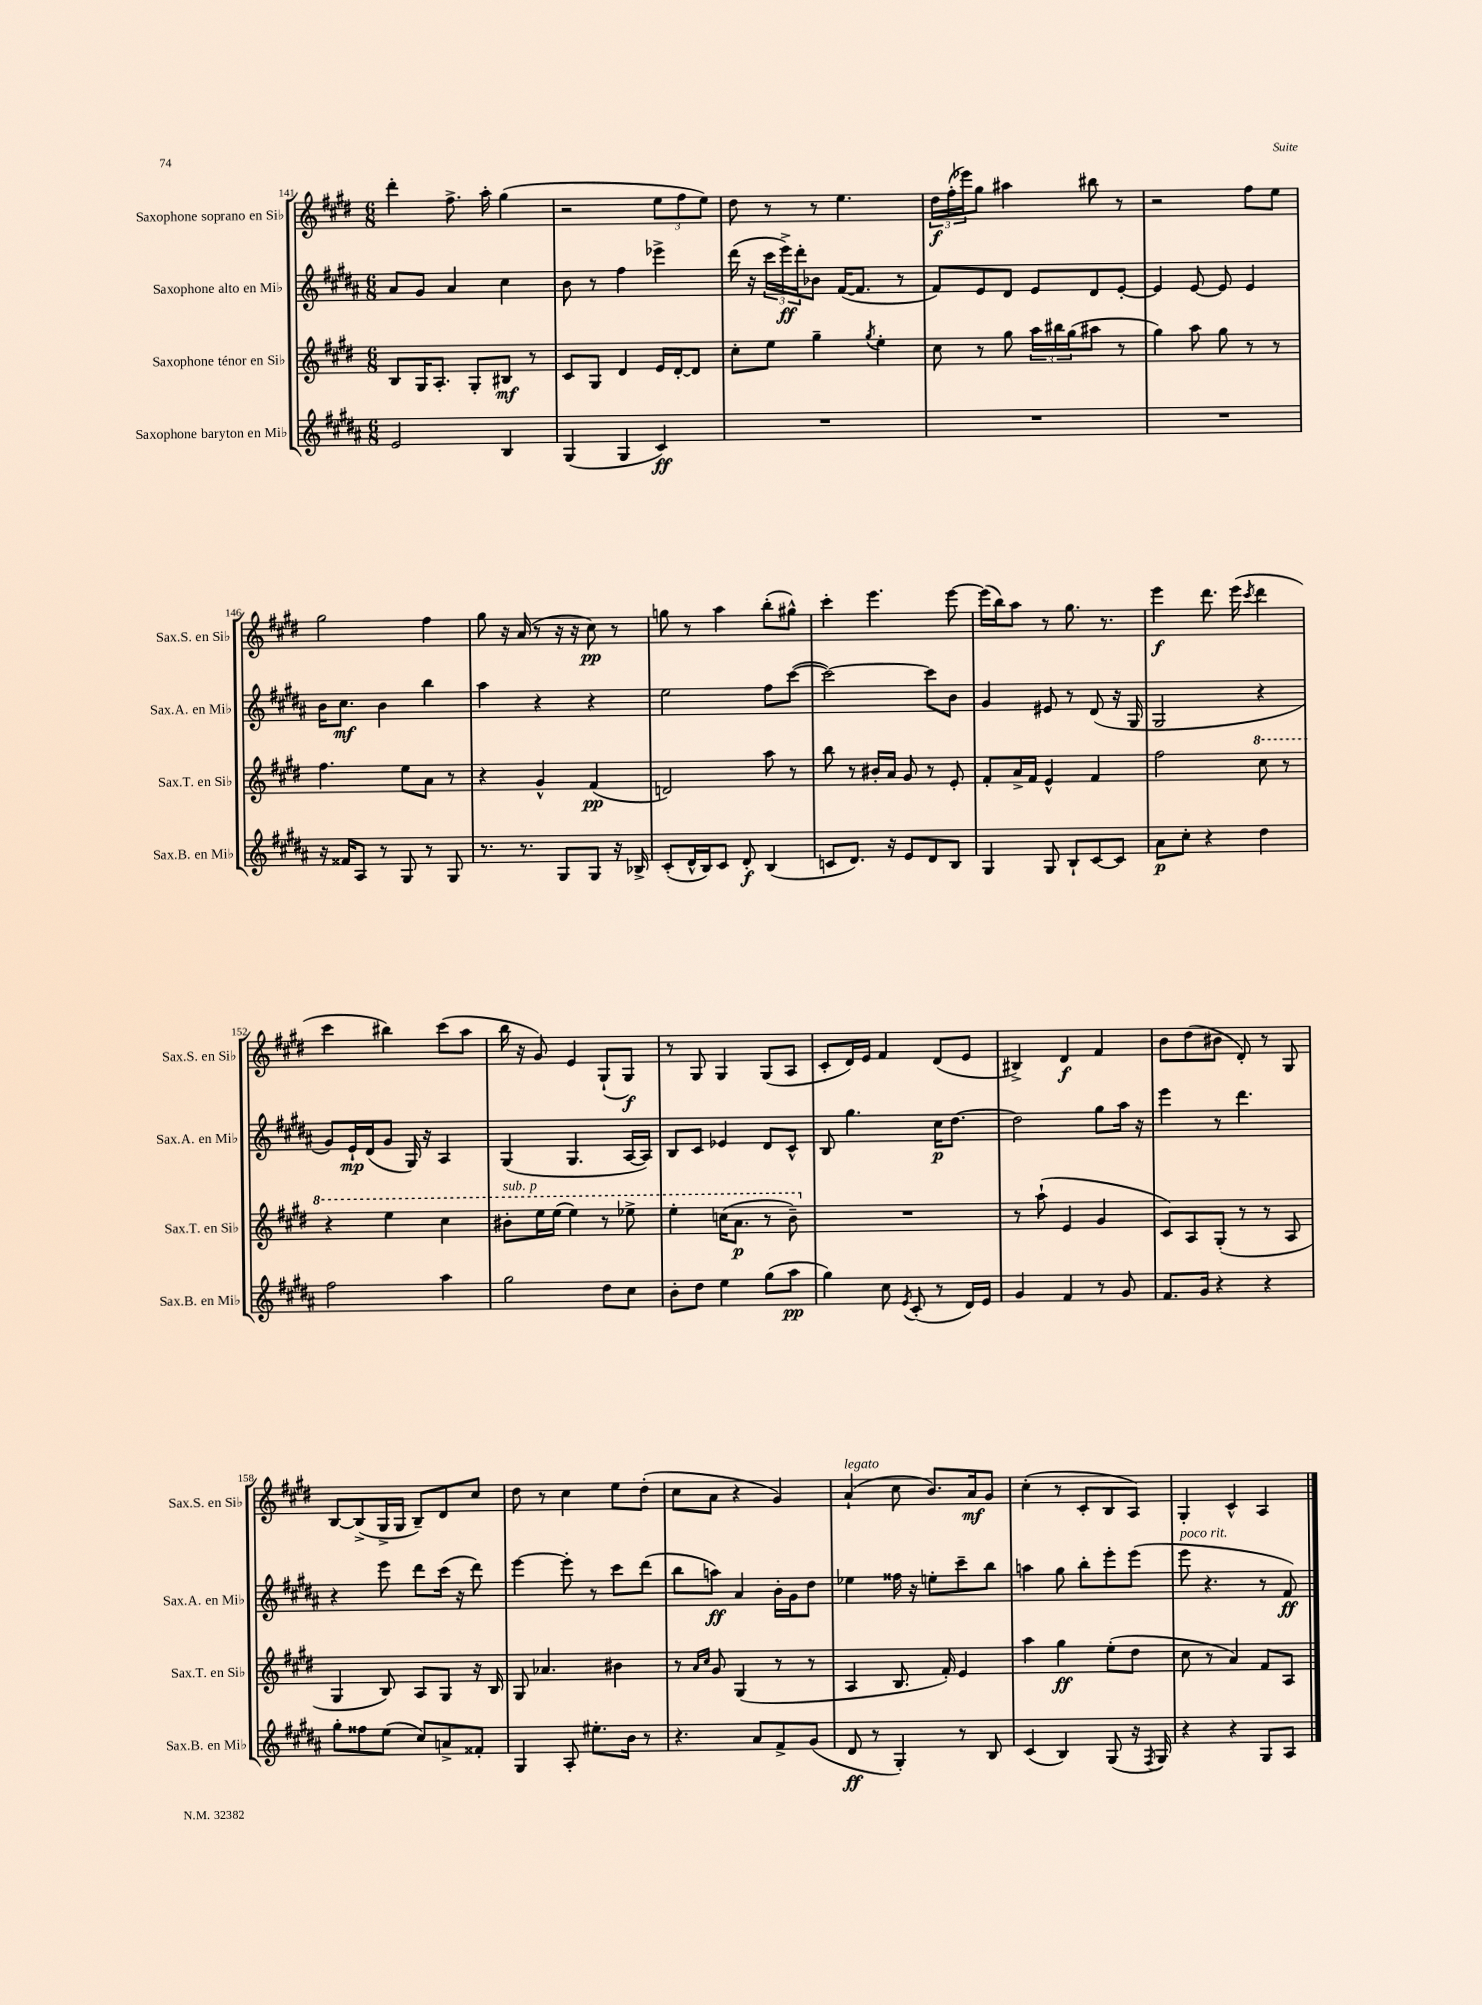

**kern	**kern	**kern	**kern
*staff4	*staff3	*staff2	*staff1
*clefG2	*clefG2	*clefG2	*clefG2
*k[f#c#g#d#a#]	*k[f#c#g#d#]	*k[f#c#g#d#a#]	*k[f#c#g#d#]
*M6/8	*M6/8	*M6/8	*M6/8
2e/	8B/L	8a#/L	4ddd#'\
.	16G#/K	8g#/J	.
.	8.A'/J	.	.
.	.	4a#/	8.ff#^\
.	8G#'/L	.	.
.	.	.	16aa'\
4B/	8B#/J	4cc#\	(4gg#\
.	8r	.	.
=	=	=	=
(4G#/	8c#/L	8b\	2r
.	8G#/J	8r	.
4G#/	4d#/	4ff#\	.
4c#/)	16e/LL	4eee-^\	12ee\L
.	[16d#'/J	.	.
.	.	.	12ff#\
.	8d#/]J	.	.
.	.	.	12ee\J)
=	=	=	=
2.r	8cc#'\L	(16ddd#\	8dd#\
.	.	16r	.
.	8ee\J	24ccc#\LL	8r
.	.	24eee^\)	.
.	.	24ddd#'\J	.
.	4gg#~\	8b-\J	8r
.	.	([16f#/LK	4.ee\
.	.	8.f#/]J	.
.	8qgg#/	.	.
.	4ee'\	.	.
.	.	8r	.
=	=	=	=
2.r	8cc#\	8f#/L)	24dd#\LL
.	.	.	(24ff#'\
.	.	.	24eee-\J)
.	8r	8e/	8gg#\J
.	8gg#\	8d#/J	4aa#\
.	24aa\LL	8e/L	.
.	24bb#\	.	.
.	(24gg#\J	.	.
.	8aa#\J	8d#/	8bb#\
.	8r	[8e'/J	8r
=	=	=	=
2.r	4gg#\)	4e/]	2r
.	8aa\	[8e/	.
.	8gg#\	8e/]	.
.	8r	4e/	8ff#\L
.	8r	.	8ee\J
=	=	=	=
16r	4.ff#\	16b\LK	2gg#\
16f##/LK	.	8.cc#\J	.
8A#/J	.	.	.
8r	.	4b\	.
8G#/	8ee\L	.	.
8r	8a\J	4bb\	4ff#\
8G#/	8r	.	.
=	=	=	=
8.r	4r	4aa#\	8gg#\
.	.	.	16r
8.r	.	.	(16a/
.	4g#^^/	4r	8r
8G#/L	.	.	16r
.	.	.	16r
8G#/J	(4f#/	4r	8cc#\)
16r	.	.	8r
16B-^/	.	.	.
=	=	=	=
(8c#'/L	2d/)	2ee\	8gg\
16d#^^/L	.	.	8r
16B/J)	.	.	.
8c#/J	.	.	4aa\
8d#'/	.	.	.
(4B/	8aa\	8ff#\L	(8bb'\L
.	8r	([8ccc#\J	8gg#^^\J)
=	=	=	=
8c/L	8bb\	2ccc#\_)	4ccc#'\
8.d#/J)	8r	.	.
.	16b#'/LL	.	4.eee\
16r	16a/JJ	.	.
8e/L	8g#/	.	.
8d#/	8r	8ccc#\]L	.
8B/J	8e'/	8b\J	[8eee\
=	=	=	=
4G#/	8f#'/L	4g#/	(16eee\]LL
.	.	.	16bb\J)
.	16a^/L	.	8aa\J
.	16f#/JJ	.	.
8G#/	4e^^/	8e#/	8r
8B`/L	.	8r	8.gg#\
[8c#/	4f#/	(8d#/	.
.	.	.	8.r
8c#/]J	.	16r	.
.	.	16G#/	.
=	=	=	=
8a#\L	2ff#\	2G#/	4eee\
8cc#'\J	.	.	.
4r	.	.	8.ddd#\
.	.	.	(16eee\
.	.	.	8qccc#/
4dd#\	8ccc#\	4r	4ddd#\
.	8r	.	.
=	=	=	=
2ff#\	4r	8g#/L)	4ccc#\
.	.	16e`/L	.
.	.	(16d#/J	.
.	4eee\	8g#/J	4bb#\)
.	.	16G#/)	.
.	.	16r	.
4aa#\	4ccc#\	4A#/	(8ccc#\L
.	.	.	8aa\J
=	=	=	=
2gg#\	8bb#'\L	(4G#/	16bb\
.	.	.	16r
.	16eee\L	.	8g#/)
.	(16eee\JJ	.	.
.	4eee\)	4.G#/	4e/
8dd#\L	8r	.	(8G#`/L
8cc#\J	8eee-^\	[16A#/LL	8G#/J)
.	.	16A#/]JJ)	.
=	=	=	=
8b'\L	4eee'\	8B/L	8r
8dd#\J	.	8c#/J	8G#/
4ee\	(16ccc\LK	4e-/	4G#/
.	8.aa\J	.	.
(8gg#\L	8r	8d#/L	(8G#/L
8aa#\J	8bb~\)	8c#^^/J	8A/J
=	=	=	=
4gg#\)	2.r	8B/	8c#'/L
.	.	4.gg#\	16d#/L)
.	.	.	16e/JJ
8cc#\	.	.	4f#/
8qe/	.	.	.
(8c#'/	.	.	.
8r	.	16cc#\LK	(8d#/L
.	.	[8.dd#\J	.
16d#/LL)	.	.	8e/J
16e/JJ	.	.	.
=	=	=	=
4g#/	8r	2dd#\]	4B#^/)
.	(8aa`\	.	.
4f#/	4e/	.	4d#/
8r	4g#/	8gg#\L	4f#/
8g#/	.	16aa#\Jk	.
.	.	16r	.
=	=	=	=
8.f#/L	8c#/L)	4eee\	8b\L
.	8A/	.	(8dd#\
16g#/Jk	.	.	.
4r	(8G#'/J	8r	8b#\J
.	8r	4.ddd#\	8d#'/)
4r	8r	.	8r
.	8A/	.	8G#/
=	=	=	=
8gg#'\L	4G#/	4r	[8B/L
8ff##\	.	.	(8B^/]
(8ee\J	8B/)	8eee\	16G#^/L
.	.	.	16G#/JJ
8cc#/L)	8A/L	8ddd#\L	8B~/L)
8a^/	8G#/J	(16ccc#\Jk	8d#/
.	.	16r	.
8f##'/J	16r	8ddd#\)	8cc#/J
.	16B/	.	.
=	=	=	=
4G#/	8G#/	[4eee\	8dd#\
.	4.a-/	.	8r
8A#'/	.	8eee'\]	4cc#\
8.ee#'\L	.	8r	.
.	4b#\	8ccc#\L	8ee\L
16b\Jk	.	.	.
8r	.	(8ddd#\J	(8dd#'\J
=	=	=	=
4.r	8r	8bb\L	8cc#\L
.	16qqa/LL	.	.
.	16qqcc#/JJ	.	.
.	8g#/	8aa\J)	8a\J
.	(4G#/	4a#/	4r
8a#/L	.	.	.
8f#^/	8r	16b'\LL	4g#/)
.	.	16g#\J	.
(8g#/J	8r	8dd#\J	.
=	=	=	=
8d#/	4A/	4ee-\	(4a`/
8r	.	.	.
4G#'/)	8.B/	16ff##\	8cc#\
.	.	16r	.
.	.	8ee'\L	8.b/L)
.	16f#'/)	.	.
8r	4e/	8ccc#~\	.
.	.	.	16a/k
8B/	.	8bb\J	8g#/J
=	=	=	=
(4c#/	4aa\	4aa\	(4cc#'\
4B/)	4gg#\	8gg#\	8r
.	.	8bb'\L	8c#'/L
(8G#/	(8ee'\L	8eee'\	8B/
16r	8dd#\J	(8eee\J	8A/J)
8qF#/	.	.	.
16G#/)	.	.	.
=	=	=	=
4r	8cc#\	8eee\	4G#'/
.	8r	4.r	.
4r	4a/)	.	4c#^^/
8G#/L	8f#/L	8r	4A/
8A#/J	8A/J	8f#/)	.
==	==	==	==
*-	*-	*-	*-
